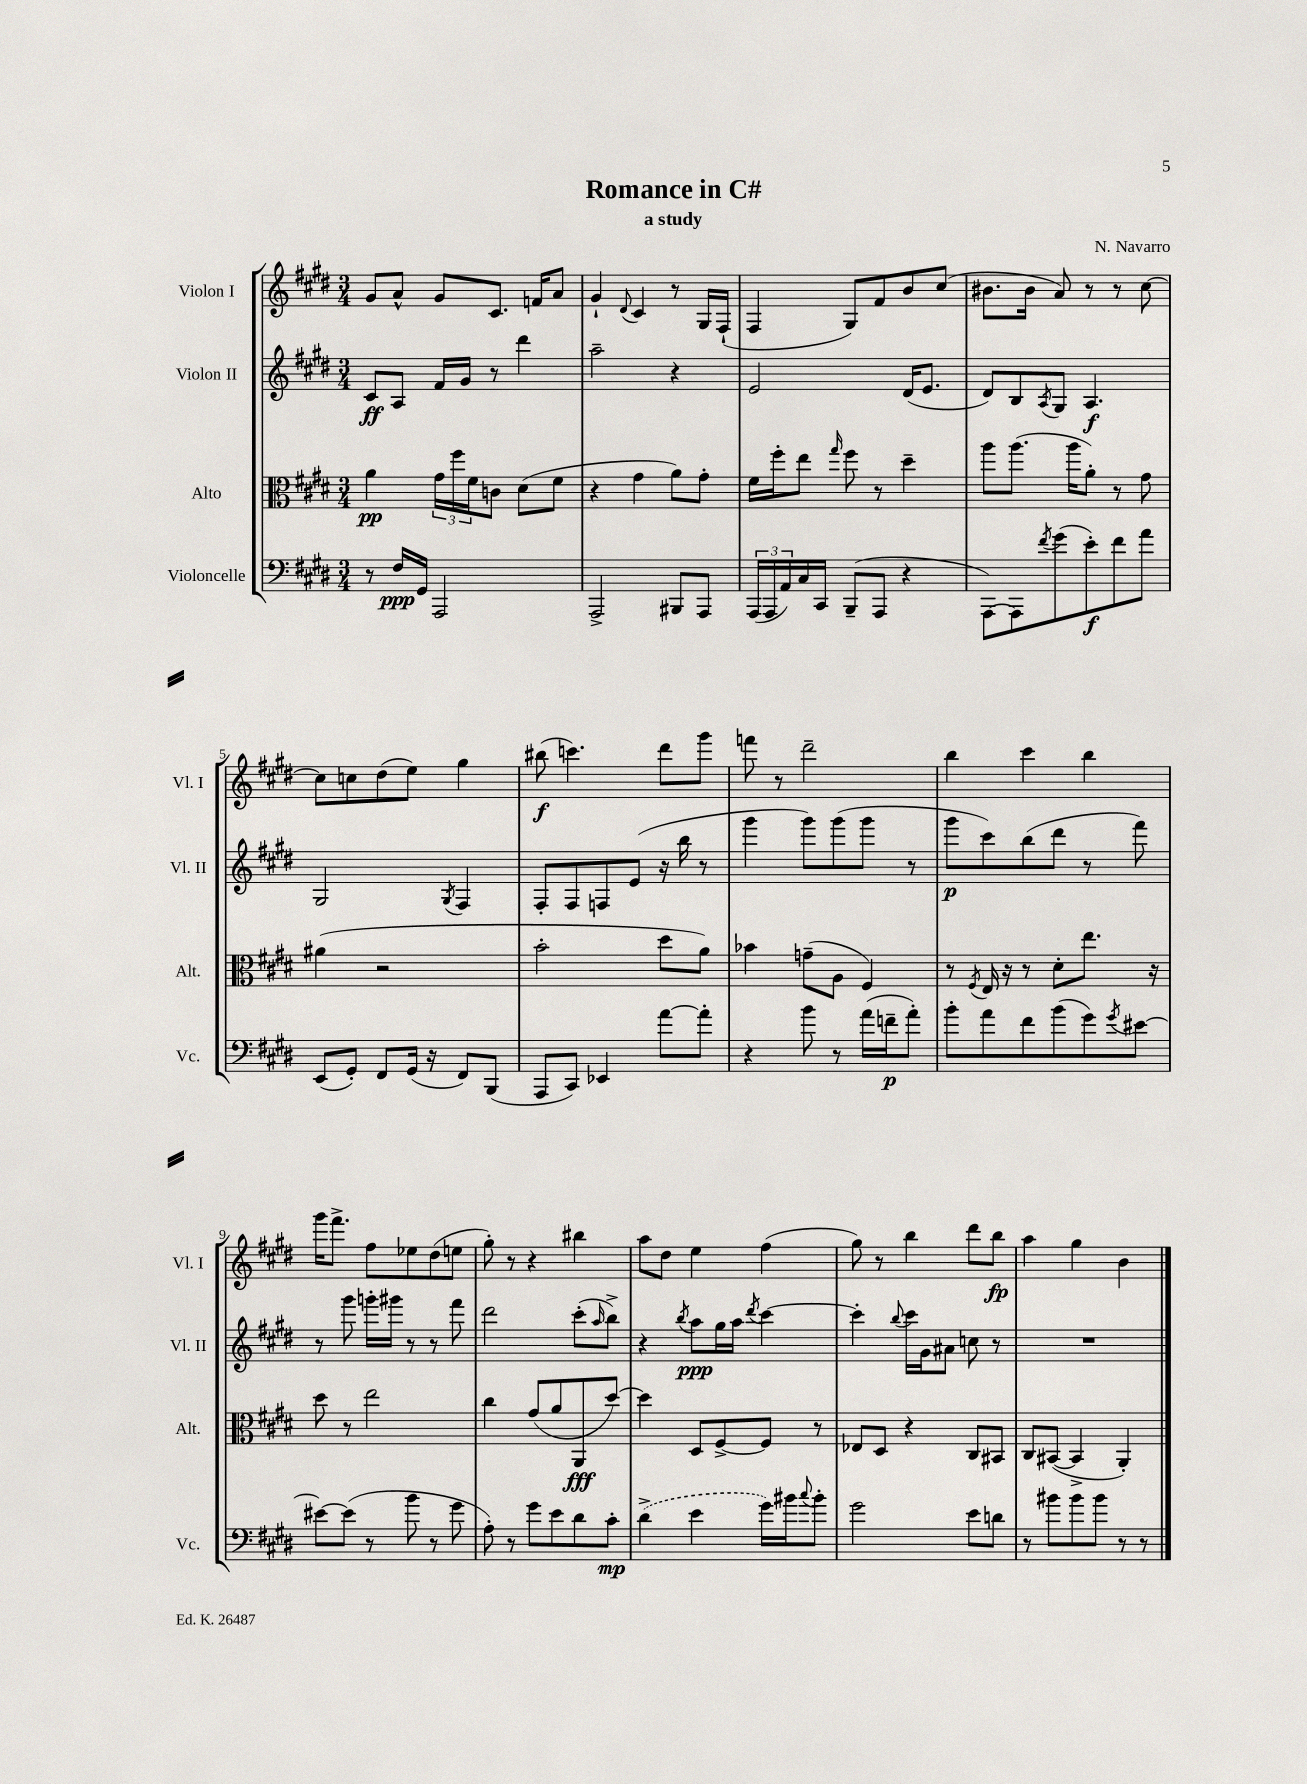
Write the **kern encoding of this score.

**kern	**kern	**kern	**kern
*staff4	*staff3	*staff2	*staff1
*clefF4	*clefC3	*clefG2	*clefG2
*k[f#c#g#d#]	*k[f#c#g#d#]	*k[f#c#g#d#]	*k[f#c#g#d#]
*M3/4	*M3/4	*M3/4	*M3/4
8r	4a\	8c#/L	8g#/L
16F#/LL	.	8A/J	8a^^/J
16GG#/JJ	.	.	.
2AAA/	24g#\LL	16f#/LL	8g#/L
.	24ff#\	.	.
.	.	16g#/JJ	.
.	24f#\J	.	.
.	8c\J	8r	8.c#/J
.	(8d#\L	4ddd#\	.
.	.	.	16f/LK
.	8f#\J	.	8a/J
=	=	=	=
2AAA^/	4r	2aa~\	4g#`/
.	.	.	8qqd#/
.	4g#\	.	4c#/
8BBB#/L	8a\L)	4r	8r
8AAA/J	8g#'\J	.	16G#/LL
.	.	.	(16F#`/JJ
=	=	=	=
(24AAA/LL	16f#\LL	2e/	4F#/
24AAA/	.	.	.
.	16ff#'\J	.	.
24AA/)	.	.	.
16C#/	8ee\J	.	.
16CC#/JJ	.	.	.
.	16qqgg#/	.	.
(8BBB~/L	8ff#\	.	8G#/L)
8AAA/J	8r	.	8f#/
4r	4dd#~\	(16d#/LK	8b/
.	.	8.e/J	.
.	.	.	(8cc#/J
=	=	=	=
[8AAA\L)	8aa\L	8d#/L)	8.b#\L
8AAA\]	(8.aa\J	8B/	.
.	.	.	16b#\Jk
8qf#/	.	8qA/	.
(8g#\	.	8G#/J	8a/)
.	16aa\LK	.	.
8e'\)	8a'\J)	4.A/	8r
8f#\	8r	.	8r
8a\J	8g#\	.	[8cc#\
=	=	=	=
(8EE/L	(4a#\	2G#/	8cc#\]L
8GG#'/J)	.	.	8cc\
8FF#/L	2r	.	(8dd#\
(16GG#/Jk	.	.	8ee\J)
16r	.	.	.
.	.	8qG#/	.
8FF#/L)	.	4F#/	4gg#\
(8BBB/J	.	.	.
=	=	=	=
8AAA/L	2b'\	8F#'/L	(8bb#\
8CC#/J)	.	8F#/	4.ccc\)
4EE-/	.	8F/	.
.	.	(8e/J	.
[8a\L	8dd#\L	16r	8ddd#\L
.	.	16bb\	.
8a'\]J	8a\J)	8r	8ggg#\J
=	=	=	=
4r	4b-\	4ggg#\	8fff\
.	.	.	8r
8b\	(8g~\L	8ggg#\L)	2ddd#~\
8r	8A\J	(8ggg#\	.
(16a\LL	4F#/)	8ggg#\J	.
16f~\J	.	.	.
8a'\J)	.	8r	.
=	=	=	=
8b'\L	8r	8ggg#\L	4bb\
.	8qF#/	.	.
8a\	16E/	8ccc#\)	.
.	16r	.	.
8f#\	8r	(8bb\	4ccc#\
(8b\	8d#'\L	8ddd#\J	.
8g#\)	8.ee\J	8r	4bb\
8qg#/	.	.	.
[8e#\J	.	8fff#\)	.
.	16r	.	.
=	=	=	=
8e#\_L	8dd#\	8r	16ggg#\LK
.	.	.	8.fff#^\J
(8e#\]J	8r	8ggg#\	.
8r	2ee\	16ggg'\LL	8ff#\L
.	.	16ggg#\JJ	.
8b\	.	8r	8ee-\
8r	.	8r	(8dd#\
8g#\	.	8fff#\	8ee\J
=	=	=	=
8A'\)	4cc#\	2ddd#\	8gg#'\)
8r	.	.	8r
8g#\L	(8g#/L	.	4r
8e\	8a/	.	.
8d#\	8AA/	(8ccc#'\L	4bb#\
.	.	16qqaa/	.
8c#'\J	[8dd#/J)	8bb^\J)	.
=	=	=	=
(4d#^\	4dd#\]	4r	8aa\L
.	.	.	8dd#\J
.	.	8qbb/	.
4e\	8D#/L	8aa\L	4ee\
.	[8F#^/	16gg#\L	.
.	.	16aa\JJ	.
.	.	8qddd#/	.
16g#\LL)	8F#/]J	[4ccc#\	(4ff#\
16b#\J	.	.	.
8qqcc#/	.	.	.
8b#'\J	8r	.	.
=	=	=	=
2g#\	8E-/L	4ccc#'\]	8gg#\)
.	8D#/J	.	8r
.	.	8qqbb/	.
.	4r	16ccc#\LL	4bb\
.	.	16g#\J	.
.	.	8a#\J	.
8e\L	8C#/L	8cc\	8ddd#\L
8d\J	8BB#/J	8r	8bb\J
=	=	=	=
8r	8C#/L	2.r	4aa\
8b#\L	([8BB#/J	.	.
8b#\	4BB#^/]	.	4gg#\
8b#\J	.	.	.
8r	4AA'/)	.	4b\
8r	.	.	.
==	==	==	==
*-	*-	*-	*-
